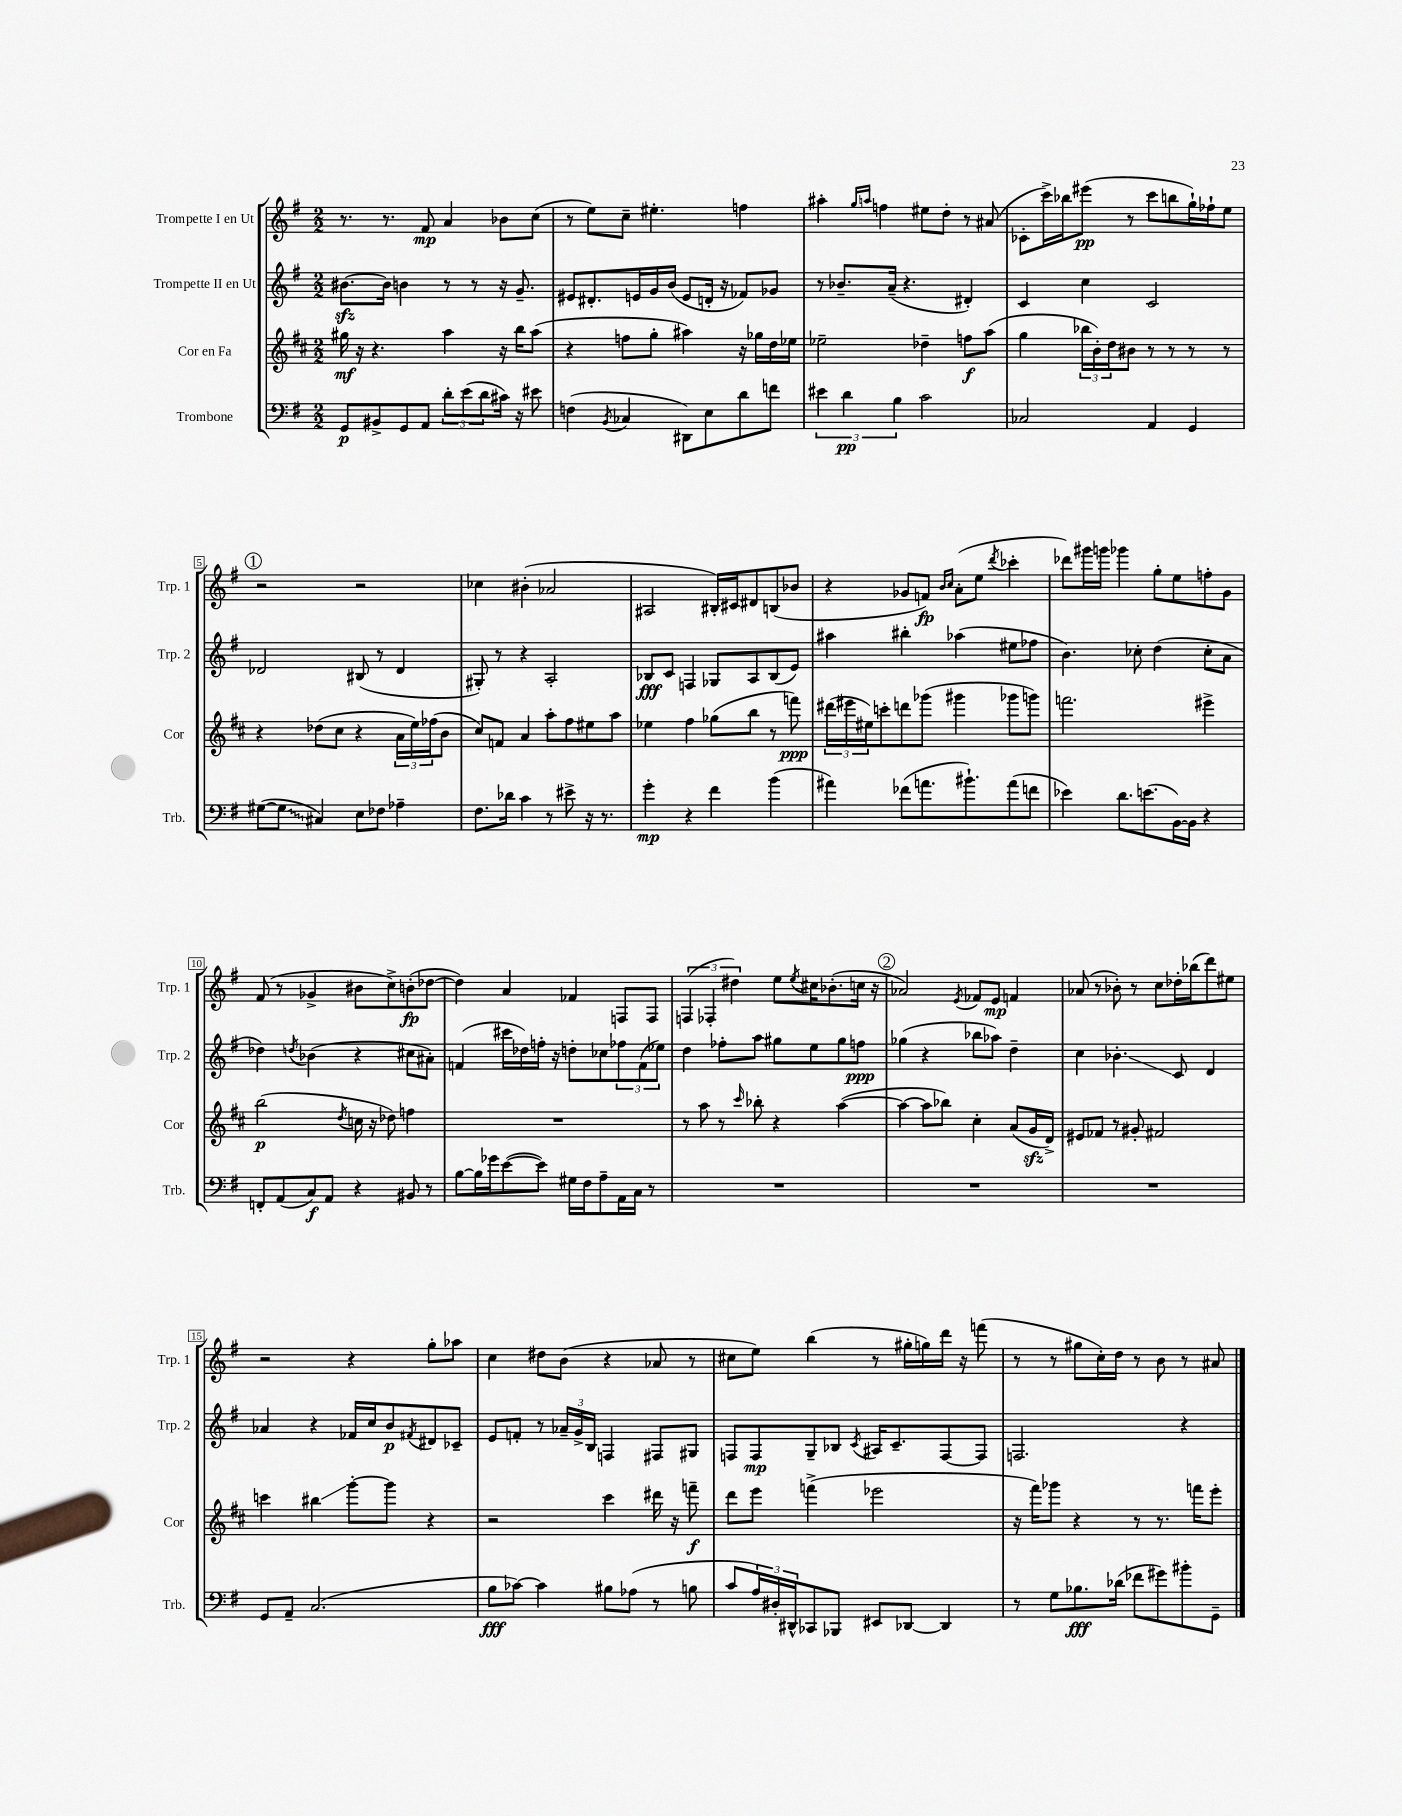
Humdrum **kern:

**kern	**kern	**kern	**kern
*staff4	*staff3	*staff2	*staff1
*clefF4	*clefG2	*clefG2	*clefG2
*k[f#]	*k[f#c#]	*k[f#]	*k[f#]
*M2/2	*M2/2	*M2/2	*M2/2
8GG	16gg#	[8.b#	8.r
.	16r	.	.
8BB#^	4.r	.	.
.	.	16b#]	8.r
8GG	.	4b	.
8AA	.	.	8f#
12d'	4aa	8r	4a
(12e	.	.	.
.	.	8r	.
12d	.	.	.
16c#)	16r	16r	8b-
16r	16bb	8.g~	.
8e#	(8aa	.	(8cc
=	=	=	=
(4F	4r	8e#	8r
.	.	8.d#'	8ee)
8qBB	.	.	.
4C-	8ff	.	8cc~
.	.	16e	.
.	8gg'	16g	4.ee#'
.	.	(16b	.
8DD#)	4aa#)	8e	.
8E	.	16d'	.
.	.	16r	.
8d	16r	8f-)	4ff
.	16gg-	.	.
8f	16dd	8g-	.
.	16ee-	.	.
=	=	=	=
6e#	2ee-~	8r	4aa#'
.	.	8.b-~	.
6d	.	.	.
.	.	.	16qqgg
.	.	.	16qqaa
.	.	.	4ff
.	.	(16a~	.
6B	.	.	.
.	.	4.r	.
2c	4dd-~	.	8ee#
.	.	.	8dd'
.	8ff	4d#')	8r
.	(8aa	.	(8a#
=	=	=	=
2C-	4gg	4c	8c-'
.	.	.	16ccc^)
.	.	.	16bb-
.	24bb-	4cc	(8eee#
.	24b')	.	.
.	24dd	.	.
.	8b#	.	8r
4AA	8r	2c	8ccc
.	8r	.	8bb
4GG	8r	.	16gg`)
.	.	.	16ff-`
.	8r	.	8ee
=	=	=	=
([8G#	4r	2d-	2r
8G#]	.	.	.
4C#)	(8dd-	.	.
.	8cc#	.	.
8E	4r	(8B#	2r
8F-	.	8r	.
4A-~	24a	4d-	.
.	24ee)	.	.
.	(24ff-	.	.
.	8b	.	.
=	=	=	=
8.F#	8cc#)	8G#')	4cc-
.	8f	8r	.
16d-	.	.	.
4c	4a	4r	(4b#'
8r	8aa'	2A'	2a-
8e#^	8ff#	.	.
16r	8ee#	.	.
8.r	.	.	.
.	8aa	.	.
=	=	=	=
4g'	4ee-	8B-	2A#
.	.	8c	.
4r	4ff#	4F	.
4f#	(8gg-	8G-	16B#')
.	.	.	16c#
.	8bb	8A	8d#
(4b	8r	(8B-	(8B
.	8fff)	8e)	8b-
=	=	=	=
4a#)	(24ddd#	4aa#	4r
.	24eee#	.	.
.	24ee#)	.	.
.	8ccc'	.	.
(8f-	8ddd	4bb#'	8g-
8.a	(8ggg-	.	8f)
.	.	.	16qqb
.	.	.	16qqcc
.	4ggg#	(4aa-	(8a'
8.b#`)	.	.	.
.	.	.	8ee
.	.	.	8qddd
(8a	8ggg-	8ee#	4ccc-'
8f	8ggg)	8ff-	.
=	=	=	=
4e-)	2.fff	4.b)	8ddd-)
.	.	.	16ggg#
.	.	.	16ggg
8.d	.	.	4ggg-
.	.	8cc-'	.
(8.e	.	.	.
.	.	(4dd	8gg'
[16BB)	.	.	8ee
16BB]	.	.	.
4r	4eee#^	8cc-'	8ff'
.	.	8a	8g
=	=	=	=
8FF'	(2bb	4dd-)	(8f#
(8AA	.	.	8r
.	.	8qdd	.
8C)	.	(4b-	4g-^
8AA	.	.	.
.	8qdd	.	.
4r	16cc	4r	8b#
.	16r	.	.
.	8dd-)	.	8cc^)
8BB#	4ff	8cc#	(8b'
8r	.	8a#')	[8dd-
=	=	=	=
[8B	1r	(4f	4dd-])
16B]	.	.	.
16g-	.	.	.
([8e	.	16ccc#	4a
.	.	16dd-)	.
8e])	.	16ff'	.
.	.	16r	.
16G#	.	8dd'	4f-
16F#	.	.	.
8A~	.	8cc-	.
16AA	.	12ff-	8F
16C	.	.	.
.	.	(12f	.
8r	.	.	8F
.	.	12ee-)	.
=	=	=	=
1r	8r	4dd	(6F
.	8aa	.	.
.	.	.	6F-'
.	8r	8ff-'	.
.	.	.	6dd#)
.	16qqccc#	.	.
.	8bb-'	8aa	.
.	4r	8gg#	8ee
.	.	.	8qee
.	.	8ee	16cc#
.	.	.	(8.b-'
.	([4aa	8gg#	.
.	.	8ff	16cc
.	.	.	16r
=	=	=	=
1r	4aa_	(4gg-	2a-)
.	8aa]	4r	.
.	8bb-)	.	.
.	.	.	8qe
.	4cc#'	8bb-	8f-
.	.	8aa-)	8e
.	(8a	4dd~	4f
.	16g	.	.
.	16d^)	.	.
=	=	=	=
1r	8e#	4cc	(8a-
.	8f-	.	8r
.	8r	4.b-'	8b-')
.	8g#'	.	8r
.	2f#	.	8cc
.	.	8c	16dd-'
.	.	.	(16bb-
.	.	4d	8ddd)
.	.	.	8ee#
=	=	=	=
8GG	4ccc	4a-	2r
8AA~	.	.	.
(2.C	4bb#	4r	.
.	[8ggg'	16f-	4r
.	.	16cc	.
.	8ggg]	8b	.
.	.	8qf#	.
.	4r	8d#	8gg'
.	.	8c-~	8aa-
=	=	=	=
8B	2r	8e	4cc
[8c-)	.	8f'	.
4c-]	.	8r	8dd#
.	.	24a-~	(8b
.	.	24g^	.
.	.	24B	.
8B#	4ccc#	4F	4r
(8A-	.	.	.
8r	16ddd#	8F#	8a-
.	16r	.	.
8B	8fff~	8G#	8r
=	=	=	=
8c	8ddd	8F	8cc#
24A)	8eee	8F	8ee)
24D#'	.	.	.
24DD#^^	.	.	.
8CC-	(4fff^	8G~	(4bb
8BBB-	.	8B-	.
.	.	8qc	.
8EE#	2eee-	16A#	8r
.	.	8.c~	.
[8DD-	.	.	16gg#'
.	.	.	16gg)
4DD-]	.	[8F	16ddd
.	.	.	16r
.	.	8F]	(8fff
=	=	=	=
8r	16r	2.F	8r
.	16fff#)	.	.
8G	8ggg-	.	8r
8.B-	4r	.	8gg#
.	.	.	16cc')
(16d-	.	.	16dd
8f-	8r	.	8r
8g#)	8.r	.	8b
8b#'	.	4r	8r
.	16fff	.	.
8GG~	8eee'	.	8a#
==	==	==	==
*-	*-	*-	*-
